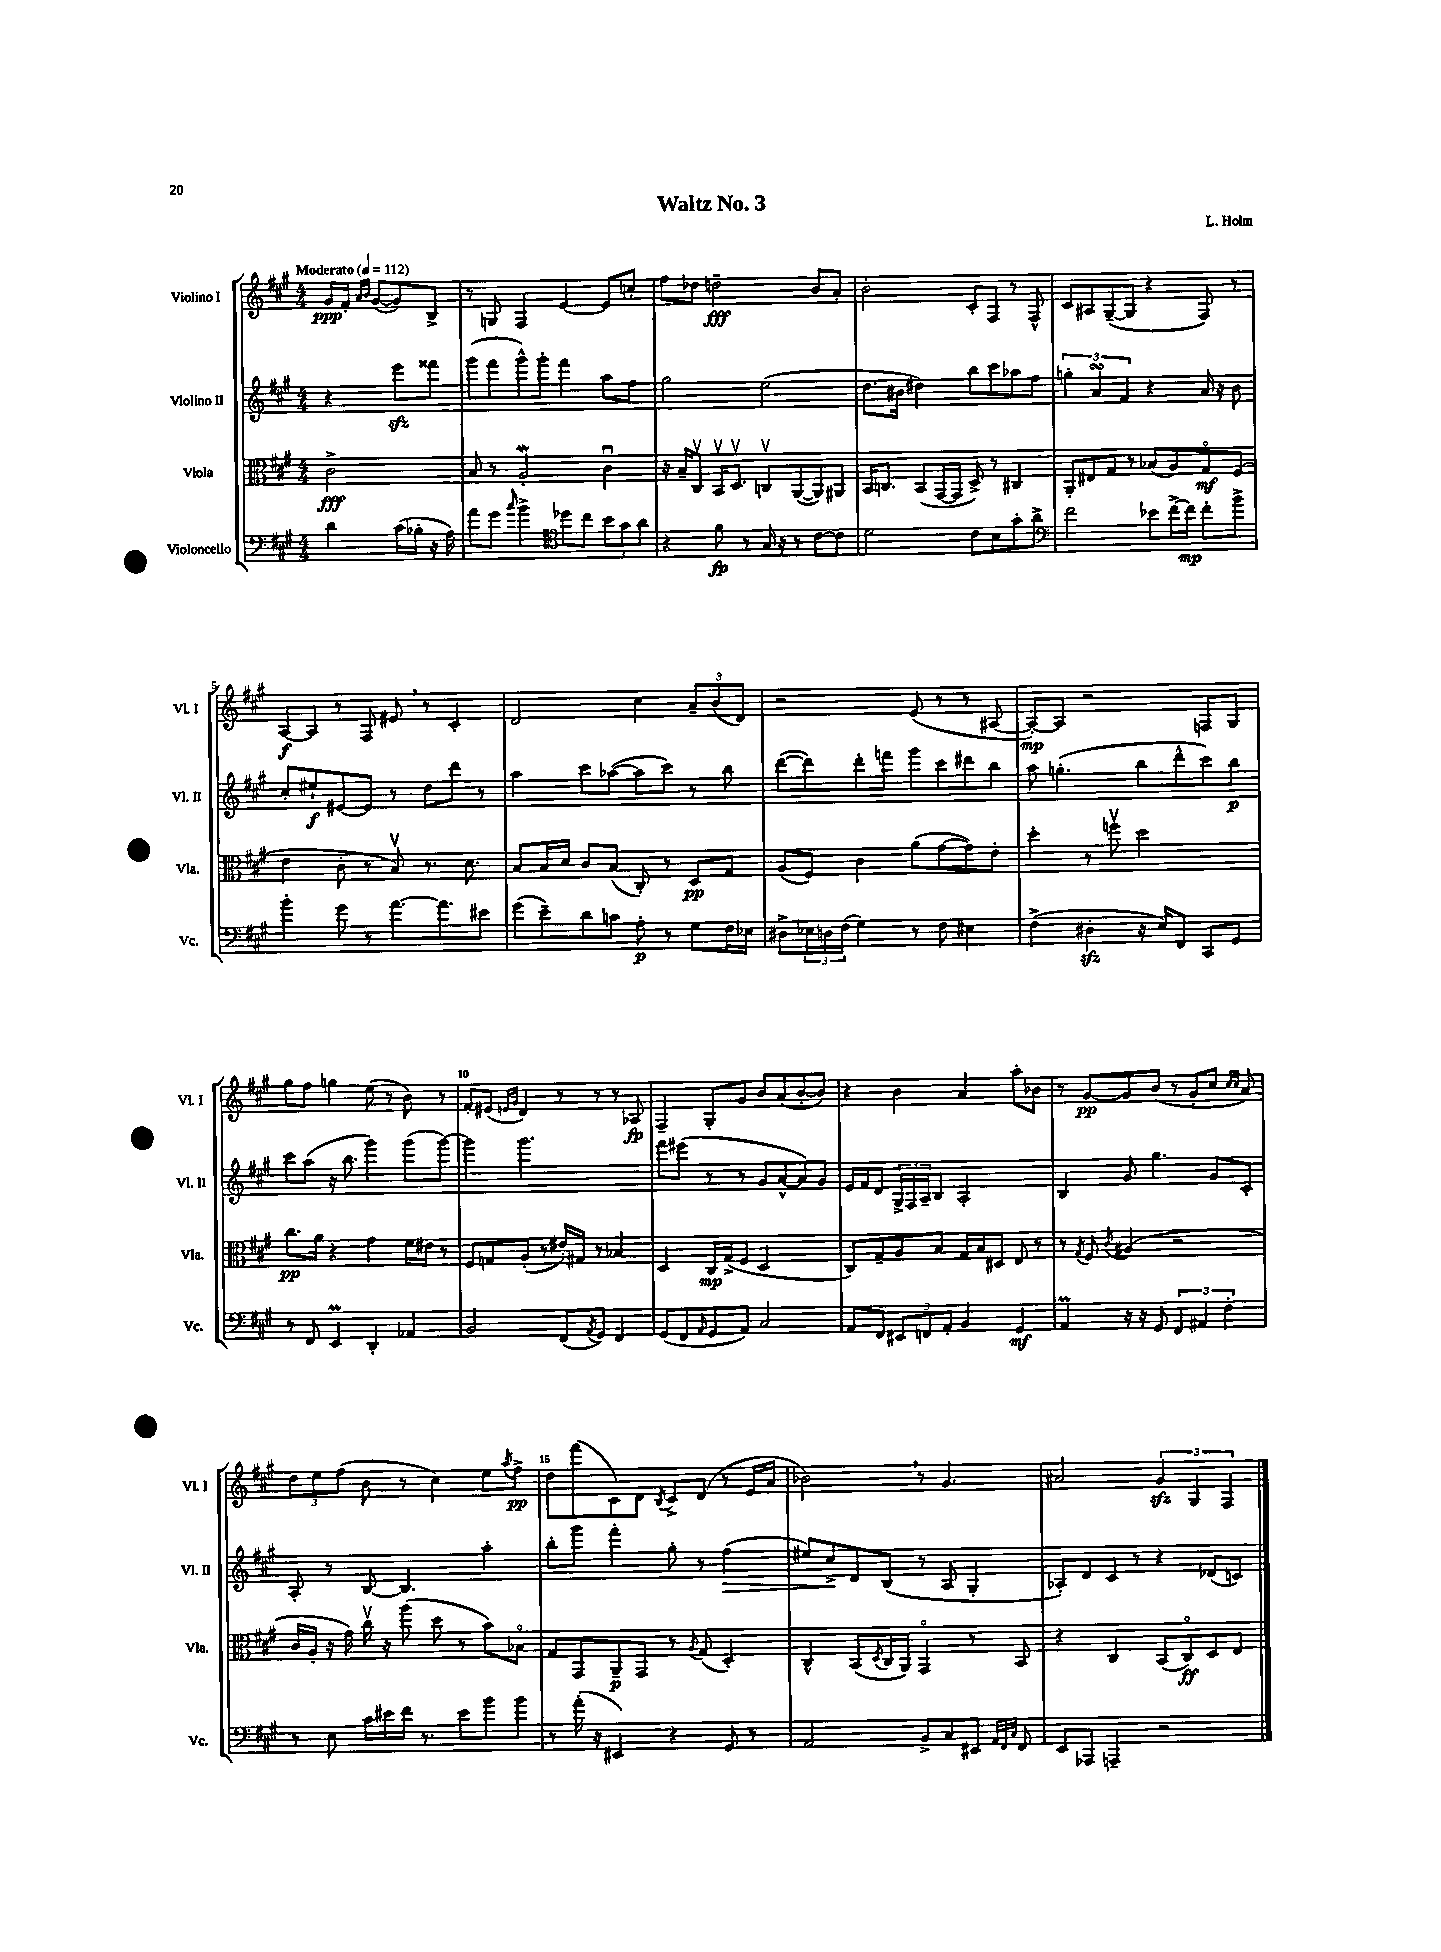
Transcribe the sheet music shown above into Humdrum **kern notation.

**kern	**dynam	**kern	**dynam	**kern	**dynam	**kern	**dynam
*part4	*part4	*part3	*part3	*part2	*part2	*part1	*part1
*staff4	*staff4	*staff3	*staff3	*staff2	*staff2	*staff1	*staff1
*I"Violoncello	*	*I"Viola	*	*I"Violino II	*	*I"Violino I	*
*I'Vc.	*	*I'Vla.	*	*I'Vl. II	*	*I'Vl. I	*
*clefF4	*	*clefC3	*	*clefG2	*	*clefG2	*
*k[f#c#g#]	*	*k[f#c#g#]	*	*k[f#c#g#]	*	*k[f#c#g#]	*
*M4/4	*	*M4/4	*	*M4/4	*	*M4/4	*
*MM112	*	*MM112	*	*MM112	*	*MM112	*
=	=	=	=	=	=	=	=
!	!	!	!	!	!	!LO:TX:a:B:t=Moderato	!
4d\	.	2c#^\	fff	4r	.	16g#/LL	ppp
.	.	.	.	.	.	16f#'/JJ	.
.	.	.	.	.	.	16qqa/LL	.
.	.	.	.	.	.	16qqb/JJ	.
.	.	.	.	.	.	([8g#/L	.
(16c#\LL	.	.	.	8eeezz\L	.	8g#/])	.
16B-X'\JJ	.	.	.	.	.	.	.
16r	.	.	.	8fff##X\J	.	8B^/J	.
16A\)	.	.	.	.	.	.	.
=1	=1	=1	=1	=1	=1	=1	=1
8a\L	.	8B/	.	(8ggg#\L	.	8r	.
8g#\J	.	8r	.	8fff#\	.	8Gn/	.
16qqcc#/	.	.	.	.	.	.	.
4b^\	.	2Aw'/	.	8ggg#^^\)	.	4F#/	.
.	.	.	.	8ggg#'\J	.	.	.
*clefC4	*	*	*	*	*	*	*
8dd-X\L	.	.	.	4fff#\	.	[4e/	.
8cc#\J	.	.	.	.	.	.	.
12b\L	.	4c#u\	.	8aa\L	.	8e/L]	.
12g#\	.	.	.	.	.	.	.
.	.	.	.	8ff#\J	.	8ccn'/J	.
12a\J	.	.	.	.	.	.	.
=2	=2	=2	=2	=2	=2	=2	=2
4r	.	16r	.	2gg#\	.	8ff#\L	.
.	.	16B~/KL	.	.	.	.	.
.	.	8C#v/J	.	.	.	8dd-X\J	.
8f#\	fp	16BBv/KL	.	.	.	2ddn~\	fff
.	.	8.Dv/J	.	.	.	.	.
8r	.	.	.	.	.	.	.
16G#/	.	8Cnv/L	.	(2ee\	.	.	.
16r	.	.	.	.	.	.	.
8r	.	([8AA/	.	.	.	.	.
[8c#\L	.	8AA/])	.	.	.	8b/L	.
8c#\J]	.	8AA#X/J	.	.	.	8a'/J	.
=3	=3	=3	=3	=3	=3	=3	=3
2d\	.	16BB/KL	.	8.dd\L	.	2b'\	.
.	.	8.Cn/J	.	.	.	.	.
.	.	.	.	16b#X\Jk	.	.	.
.	.	(8BB/L	.	4dd#X\)	.	.	.
.	.	[16GG#/L	.	.	.	.	.
.	.	16GG#/JJ]	.	.	.	.	.
8c#\L	.	8D^/)	.	8bb\L	.	8c#'/L	.
8B\	.	8r	.	8ccc#\	.	8F#/J	.
8g#'\	.	4C#X/	.	8aa-X\	.	8r	.
8a^\J	.	.	.	8ff#\J	.	8F#^^/	.
=4	=4	=4	=4	=4	=4	=4	=4
*clefF4	*	*	*	*	*	*	*
2f#\	.	8AA'/L	.	6ggn'\	.	8c#/L	.
.	.	8E#X/	.	.	.	8A#X/	.
.	.	.	.	6asSSs/	.	.	.
.	.	8G#/J	.	.	.	([8G#~/	.
.	.	.	.	6f#/	.	.	.
.	.	8r	.	.	.	8G#/J]	.
8e-X\L	.	(8B-X/L	.	4r	.	4r	.
[16f#^\L	.	8A/)	.	.	.	.	.
16f#\JJ]	mp	.	.	.	.	.	.
8f#'\L	.	8G#/	mf	16a/	.	8F#/)	.
.	.	.	.	16r	.	.	.
8b^\J	.	(8F#/J	.	8b\	.	8r	.
!!LO:LB:g=z
=5	=5	=5	=5	=5	=5	=5	=5
4b'\	.	4e\	.	8cc#'/L	.	[8A/L	f
.	.	.	.	8ee#X`/	f	8A/J]	.
8g#\	.	8c#'\	.	[8e#X/	.	8r	.
8r	.	8r	.	8e#/J]	.	8F#/	.
[8.a\L	.	8Bv/)	.	8r	.	8e#X,/	.
.	.	8.r	.	8dd\L	.	8r	.
8.a\]	.	.	.	.	.	.	.
.	.	.	.	8ddd\J	.	4c#'/	.
.	.	8.d\	.	.	.	.	.
8e#X\J	.	.	.	8r	.	.	.
=6	=6	=6	=6	=6	=6	=6	=6
(8g#\L	.	8B/L	.	4aa\	.	2d/	.
8e~\)	.	16B/L	.	.	.	.	.
.	.	16d/JJ	.	.	.	.	.
8d\	.	8c#/L	.	8ccc#\L	.	.	.
8cn\J	.	(8B/J	.	([8aa-X\J	.	.	.
8A'\	p	8C#'/)	.	8aa-\L]	.	4cc#\	.
8r	.	8r	.	8ccc#\J)	.	.	.
8G#\L	.	8D/L	pp	8r	.	12a~/L	.
.	.	.	.	.	.	(12b/	.
16F#\L	.	8G#/J	.	8bb\	.	.	.
.	.	.	.	.	.	12d/J)	.
16E-X\JJ	.	.	.	.	.	.	.
=7	=7	=7	=7	=7	=7	=7	=7
8D#X^\L	.	(8A/L	.	([8ddd\L	.	2r	.
24E-X\L	.	8F#/J)	.	8ddd\])	.	.	.
24Dn\	.	.	.	.	.	.	.
(24F#\JJ	.	.	.	.	.	.	.
4G#\)	.	4c#\	.	8ddd'\	.	.	.
.	.	.	.	8fffn\J	.	.	.
8r	.	(8a\L	.	8ggg#\L	.	(8e/	.
8F#\	.	[8g#\	.	8ccc#\	.	8r	.
4E#X\	.	8g#\])	.	8ddd#X\	.	8r	.
.	.	8e'\J	.	8bb\J	.	[8A#X/	.
=8	=8	=8	=8	=8	=8	=8	=8
(4F#^\	.	4dd'\	.	8aa\	.	8A#'/L_)	mp
.	.	.	.	(4.ggn'\	.	8A#/J]	.
4D#Xzz'\	.	8r	.	.	.	2r	.
.	.	8ffnv\	.	.	.	.	.
16r	.	2dd\	.	8bb\L	.	.	.
16E/KL)	.	.	.	.	.	.	.
8FF#/J	.	.	.	8ddd^^\	.	.	.
8CC#/L	.	.	.	8ccc#\)	.	8Fn/L	.
8GG#/J	.	.	.	8bb\J	p	8G#/J	.
!!LO:LB:g=z
=9	=9	=9	=9	=9	=9	=9	=9
8r	.	8.cc#\L	pp	8ccc#\L	.	8gg#\L	.
8FF#/	.	.	.	(8aa\J	.	8ff#\J	.
.	.	16a\Jk	.	.	.	.	.
4EEM/	.	4r	.	16r	.	4ggn\	.
.	.	.	.	8.bb\	.	.	.
4DD'/	.	4g#\	.	4ggg#\)	.	(8ee\	.
.	.	.	.	.	.	8r	.
4AA-X/	.	16f#\LL	.	(8ggg#\L	.	8b\)	.
.	.	16e#X\JJ	.	.	.	.	.
.	.	8r	.	[8ggg#\J)	.	8r	.
=10	=10	=10	=10	=10	=10	=10	=10
2BB/	.	8F#/L	.	4ggg#\]	.	8f#'/L	.
.	.	8Gn/	.	.	.	(8e#X/J	.
.	.	.	.	.	.	16qqen/LL	.
.	.	.	.	.	.	16qqg#/JJ	.
.	.	(8A'/J	.	2.ggg#\	.	4d/)	.
.	.	8r	.	.	.	.	.
(8FF#/L	.	16e#X'/LL)	.	.	.	8r	.
.	.	16G#X/JJ	.	.	.	.	.
8qAA/	.	.	.	.	.	.	.
8GG#/J)	.	8r	.	.	.	8r	.
4FF#/	.	4B-X/	.	.	.	8r	.
.	.	.	.	.	.	8A-X/	fp
=11	=11	=11	=11	=11	=11	=11	=11
(8GG#/L	.	4D/	.	8fff#\L	.	4F#~/	.
8FF#/	.	.	.	(8eee#X\J	.	.	.
16qqAA/	.	.	.	.	.	.	.
8GG#/	.	16C#/LL	mp	8r	.	8G#'/L	.
.	.	(16G#^/J	.	.	.	.	.
8AA/J)	.	8F#/J	.	8r	.	8g#/J	.
2C#/	.	2D/	.	8g#/L	.	8b/L	.
.	.	.	.	[8a^^/	.	(8a/	.
.	.	.	.	8a/])	.	[8b'/	.
.	.	.	.	8g#/J	.	8b/J])	.
=12	=12	=12	=12	=12	=12	=12	=12
8AA/L	.	8C#/L)	.	16e/LL	.	4r	.
.	.	.	.	16f#/J	.	.	.
8FF#/J	.	8G#~/	.	8d/J	.	.	.
12EE#X/L	.	8A/	.	24G#^/LL	.	4b\	.
.	.	.	.	24F#/	.	.	.
12FFn/	.	.	.	24A~/J	.	.	.
.	.	8B/J	.	8B/J	.	.	.
12AA'/J	.	.	.	.	.	.	.
4BB/	.	16G#/LL	.	2A'/	.	4a/	.
.	.	16B/J	.	.	.	.	.
.	.	8D#X/J	.	.	.	.	.
4GG#/	mf	8E/	.	.	.	8aa'\L	.
.	.	8r	.	.	.	8b-X\J	.
=13	=13	=13	=13	=13	=13	=13	=13
4AAM/	.	8r	.	4B/	.	8r	.
.	.	8qG#/	.	.	.	.	.
.	.	8F#/	.	.	.	[8g#/L	pp
.	.	8qc#/	.	.	.	.	.
16r	.	(4A#X/	.	8g#/	.	8g#/]	.
16r	.	.	.	.	.	.	.
8GG#/	.	.	.	4.gg#\	.	(8b/J	.
6FF#/	.	2r	.	.	.	8r	.
.	.	.	.	.	.	8g#'/L	.
6AA#X/	.	.	.	.	.	.	.
.	.	.	.	8g#/L	.	8cc#/J	.
6F#'\	.	.	.	.	.	.	.
.	.	.	.	.	.	16qqcc#/LL	.
.	.	.	.	.	.	16qqcc#/JJ	.
.	.	.	.	8c#'/J	.	8a/)	.
!!LO:LB:g=z
=14	=14	=14	=14	=14	=14	=14	=14
8r	.	16c#/LL	.	8A'/	.	12dd\L	.
.	.	16A'/JJ	.	.	.	.	.
.	.	.	.	.	.	12ee\	.
8E\	.	16r	.	8r	.	.	.
.	.	.	.	.	.	(12ff#\J	.
.	.	16g#\)	.	.	.	.	.
16c#\LL	.	16cc#v\	.	[8B/	.	8b\	.
16e#X\	.	16r	.	.	.	.	.
16f#\JJ	.	(8aa\	.	4.B/]	.	8r	.
8.r	.	.	.	.	.	.	.
.	.	8dd\	.	.	.	4cc#\)	.
8e#\L	.	8r	.	.	.	.	.
8b\	.	8b\L)	.	4aa'\	.	8ee\L	.
.	.	.	.	.	.	8qaa/	.
8b\J	.	8B-X\J	.	.	.	8ff#^\J	pp
=15	=15	=15	=15	=15	=15	=15	=15
8r	.	8G#/L	.	8bb'\L	.	8dd\L	.
(16a'\	.	8GG#/	.	8ggg#\J	.	(8fff#\	.
16r	.	.	.	.	.	.	.
4EE#X/)	.	8AA~/	p	4fff#'\	.	8c#\)	.
.	.	8GG#/J	.	.	.	8d\J	.
.	.	.	.	.	.	8qB/	.
4r	.	8r	.	8gg#'\	.	8c#^/L	.
.	.	8qA/	.	.	.	.	.
.	.	(8G#/	.	8r	.	(8d/J	.
!	!	!	!	!	!LO:HP:b	!	!
8GG#/	.	4D'/)	.	(4ff#\	>	8r	.
8r	.	.	.	.	.	16e/LL	.
.	.	.	.	.	.	16a/JJ	.
=16	=16	=16	=16	=16	=16	=16	=16
2AA/	.	4C#^^/	.	8ee#X/L)	.	2b-X,\)	.
.	.	.	.	8cc#^/	.	.	.
.	.	(8BB/L	.	8d/	]	.	.
.	.	8qD/	.	.	.	.	.
.	.	16C#/L	.	(8B/J	.	.	.
.	.	16AA/JJ)	.	.	.	.	.
8BB^/L	.	4GG#/	.	8r	.	8r	.
8C#/	.	.	.	8A/	.	4.g#/	.
8EE#X/J	.	8r	.	4G#'/	.	.	.
32qqAA/LLL	.	.	.	.	.	.	.
32qqFF#/	.	.	.	.	.	.	.
32qqC#/JJJ	.	.	.	.	.	.	.
8FF#/	.	8BB/	.	.	.	.	.
=17	=17	=17	=17	=17	=17	=17	=17
8EE/L	.	4r	.	8A-X'/L)	.	2a#X/	.
8AAA-X/J	.	.	.	8d/	.	.	.
4AAAn~/	.	4C#/	.	8c#/J	.	.	.
.	.	.	.	8r	.	.	.
2r	.	(8BB/L	.	4r	.	6g#zz/	.
.	.	8C#/)	ff	.	.	.	.
.	.	.	.	.	.	6G#/	.
.	.	8D/	.	(8d-X/L	.	.	.
.	.	.	.	.	.	6F#/	.
.	.	8E/J	.	8cn/J)	.	.	.
==	==	==	==	==	==	==	==
*-	*-	*-	*-	*-	*-	*-	*-
